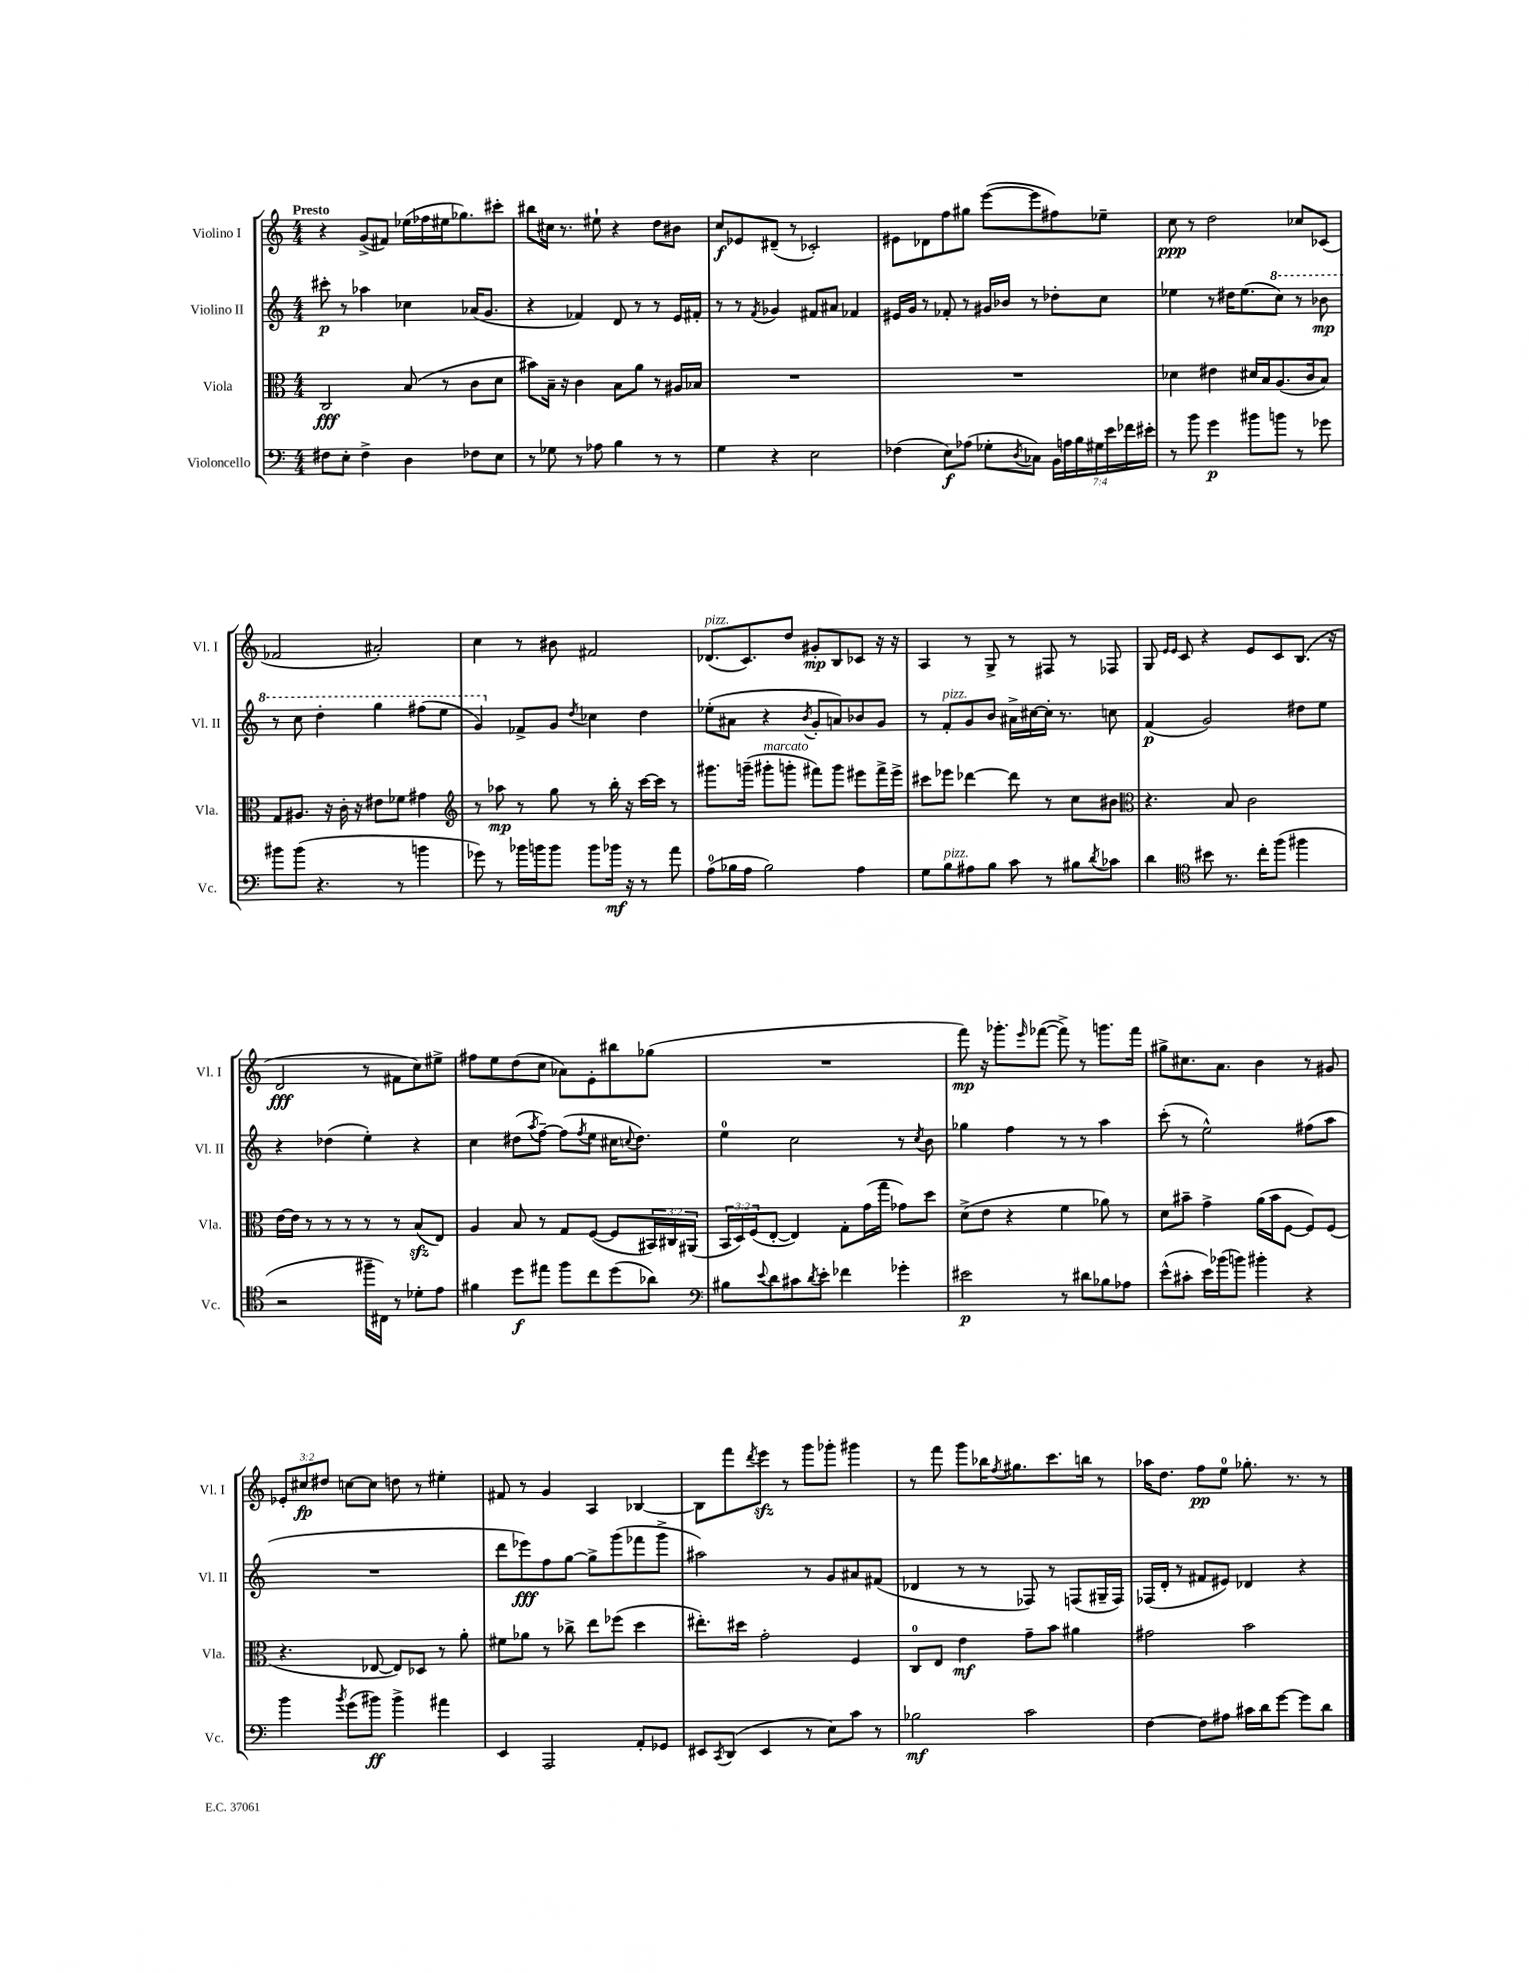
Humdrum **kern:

**kern	**dynam	**kern	**dynam	**kern	**dynam	**kern	**dynam
*part4	*part4	*part3	*part3	*part2	*part2	*part1	*part1
*staff4	*staff4	*staff3	*staff3	*staff2	*staff2	*staff1	*staff1
*I"Violoncello	*	*I"Viola	*	*I"Violino II	*	*I"Violino I	*
*I'Vc.	*	*I'Vla.	*	*I'Vl. II	*	*I'Vl. I	*
*clefF4	*	*clefC3	*	*clefG2	*	*clefG2	*
*k[]	*	*k[]	*	*k[]	*	*k[]	*
*M4/4	*	*M4/4	*	*M4/4	*	*M4/4	*
=1	=1	=1	=1	=1	=1	=1	=1
!	!	!	!	!	!	!LO:TX:a:B:t=Presto	!
8F#X\L	.	2C/	fff	8ccc#X'\	p	4r	.
8E'\J	.	.	.	8r	.	.	.
4F#^\	.	.	.	4aa-X\	.	(8g^/L	.
.	.	.	.	.	.	8f#X/J)	.
4D\	.	(8B/	.	4cc-X\	.	(16ee-X\LL	.
.	.	.	.	.	.	16ff-X\	.
.	.	8r	.	.	.	16ee#X\J	.
.	.	.	.	.	.	8.gg-X\)	.
8F-X\L	.	8c\L	.	(16a-X/KL	.	.	.
.	.	.	.	8.g/J	.	.	.
8E\J	.	8d\J	.	.	.	8ccc#X'\J	.
=2	=2	=2	=2	=2	=2	=2	=2
8r	.	8b#X\L)	.	4r	.	8bb#X\L	.
8G-X\	.	16B~\Jk	.	.	.	16cc#X\Jk	.
.	.	16r	.	.	.	8.r	.
8r	.	4c\	.	4f-X/)	.	.	.
8A-X\	.	.	.	.	.	8ee#X`\	.
4B\	.	8B\L	.	8d/	.	4r	.
.	.	8a\J	.	8r	.	.	.
8r	.	8r	.	8r	.	8dd\L	.
8r	.	16A#X/LL	.	16e/LL	.	8b#X\J	.
.	.	16B-X/JJ	.	16f#X'/JJ	.	.	.
=3	=3	=3	=3	=3	=3	=3	=3
4G\	.	1r	.	8r	.	8cc/L	f
.	.	.	.	8r	.	8e-X/	.
.	.	.	.	8qf/	.	.	.
4r	.	.	.	4g-X/	.	(8d#X~/J	.
.	.	.	.	.	.	8r	.
2E\	.	.	.	8f#X/L	.	2c-X'/)	.
.	.	.	.	8a#X/J	.	.	.
.	.	.	.	4f-X/	.	.	.
=4	=4	=4	=4	=4	=4	=4	=4
(4F-X\	.	1r	.	16e#X/LL	.	8e#X\L	.
.	.	.	.	16g/JJ	.	.	.
.	.	.	.	8r	.	8d-X\	.
8E\L)	f	.	.	8f-X'/	.	8ff\	.
(8A-X\J	.	.	.	8r	.	8gg#X\J	.
8G-X'\L	.	.	.	16g#X/LL	.	([8eee\L	.
.	.	.	.	16b-X/JJ	.	.	.
8qD/	.	.	.	.	.	.	.
8C-X\J)	.	.	.	8r	.	8eee\]	.
28BB\LL	.	.	.	8dd-X'\L	.	8ff#X\)	.
28An\	.	.	.	.	.	.	.
28B\	.	.	.	.	.	.	.
28G#X\	.	.	.	.	.	.	.
.	.	.	.	8cc\J	.	8ee-X~\J	.
28e\	.	.	.	.	.	.	.
28f-X\	.	.	.	.	.	.	.
28e#X'\JJ	.	.	.	.	.	.	.
=5	=5	=5	=5	=5	=5	=5	=5
8r	.	4d-X\	.	4ee-X\	.	8cc\	ppp
8b\	.	.	.	.	.	8r	.
4g\	p	4e#X\	.	8r	.	2dd\	.
.	.	.	.	16dd#X\KL	.	.	.
.	.	.	.	(8.ee-\	.	.	.
8b#X\L	.	16d#X/LL	.	.	.	.	.
.	.	16B/J	.	.	.	.	.
*	*	*	*	*8va	*	*	*
8bn\J	.	(8.A/	.	8ccc\J)	.	.	.
8r	.	.	.	8r	.	8cc-X/L	.
.	.	16c/k	.	.	.	.	.
8g-X\	.	8B/J)	.	8bb-X\	mp	(8c-X/J	.
!!LO:LB:g=z
=6	=6	=6	=6	=6	=6	=6	=6
8b#X\L	.	8G/L	.	8r	.	2f-X/	.
(8b#\J	.	8.A#X/J	.	8ccc\	.	.	.
4.r	.	.	.	4ddd'\	.	.	.
.	.	16r	.	.	.	.	.
.	.	16c'\	.	.	.	.	.
.	.	16r	.	.	.	.	.
.	.	8e#X\L	.	4ggg\	.	2a#X'/)	.
8r	.	8f-X\J	.	.	.	.	.
4bn\	.	4g#X\	.	(8fff#X\L	.	.	.
.	.	.	.	8eee\J	.	.	.
=7	=7	=7	=7	=7	=7	=7	=7
*	*	*clefG2	*	*	*	*	*
8g-X\)	.	8r	.	4gg/)	.	4cc\	.
8r	.	8aa-X\	mp	.	.	.	.
*	*	*	*	*X8va	*	*	*
16b-X\LL	.	8r	.	8f-X^/L	.	8r	.
16bn\J	.	.	.	.	.	.	.
8b\J	.	8gg\	.	8g/J	.	8b#X\	.
.	.	.	.	8qdd/	.	.	.
8b\L	.	8r	.	4cc-X\	.	2f#X/	.
16b-X\Jk	mf	16bb'\	.	.	.	.	.
16r	.	16r	.	.	.	.	.
8r	.	[16ccc\LL	.	4dd\	.	.	.
.	.	16ccc\JJ]	.	.	.	.	.
8a\	.	8r	.	.	.	.	.
=8	=8	=8	=8	=8	=8	=8	=8
!	!	!	!	!	!	!LO:TX:a:i:t=pizz.	!
(8A\L	.	8.ggg#X\L	.	(8ee-X'\L	.	(8.d-X/L	.
16B-X\L	.	.	.	8a#X\J	.	.	.
16A\JJ	.	(16gggn~\Jk	.	.	.	8.c/)	.
!	!	!LO:TX:a:i:t=marcato	!	!	!	!	!
2B-\)	.	8ggg#X'\L	.	4r	.	.	.
.	.	8gggn'\J	.	.	.	8dd/J	.
.	.	.	.	8qb/	.	.	.
.	.	8fff#X\L)	.	8g'/L	.	8g#X'/L	mp
.	.	8ggg\J	.	8an/)	.	8B/	.
4A\	.	8eee#X\L	.	8b-X/	.	8c-X/J	.
.	.	16fff#^\L	.	8g/J	.	16r	.
.	.	16eee#^\JJ	.	.	.	16r	.
=9	=9	=9	=9	=9	=9	=9	=9
8G\L	.	8ccc#X\L	.	8r	.	4A/	.
!	!	!	!	!LO:TX:a:i:t=pizz.	!	!	!
!LO:TX:a:i:t=pizz.	!	!	!	!	!	!	!
8B\	.	8eee-X\J	.	8f'/L	.	.	.
8A#X\	.	[4ddd-X\	.	8g/	.	8r	.
8B\J	.	.	.	8b/J	.	8G^/	.
8c\	.	8ddd-\]	.	16a#X^\LL	.	8r	.
.	.	.	.	[16cc#X\	.	.	.
8r	.	8r	.	16cc#'\JJ]	.	8F#X/	.
.	.	.	.	8.r	.	.	.
8B#X\L	.	8cc\L	.	.	.	8r	.
8qd/	.	.	.	.	.	.	.
8c-X\J	.	8b#X\J	.	8ccn\	.	8F-X/	.
=10	=10	=10	=10	=10	=10	=10	=10
*	*	*clefC3	*	*	*	*	*
4d\	.	4.r	.	(4f/	p	8G/	.
.	.	.	.	.	.	16qqe/LL	.
.	.	.	.	.	.	16qqe/JJ	.
.	.	.	.	.	.	8c/	.
*clefC4	*	*	*	*	*	*	*
8b#X\	.	.	.	2g/)	.	4r	.
8.r	.	8B/	.	.	.	.	.
.	.	2c\	.	.	.	8e/L	.
16cc'\KL	.	.	.	.	.	.	.
(8ff\J	.	.	.	.	.	8c/	.
4ff#X\	.	.	.	8dd#X\L	.	(8.B/J	.
.	.	.	.	8ee\J	.	.	.
.	.	.	.	.	.	16r	.
!!LO:LB:g=z
=11	=11	=11	=11	=11	=11	=11	=11
2r	.	[16e\LL	.	4r	.	2d/	fff
.	.	16e\JJ]	.	.	.	.	.
.	.	8r	.	.	.	.	.
.	.	8r	.	(4dd-X\	.	.	.
.	.	8r	.	.	.	.	.
16ff#X~\LL	.	8r	.	4ee'\)	.	8r	.
16C#X\JJ)	.	.	.	.	.	.	.
8r	.	8r	.	.	.	8f#X\L	.
8d-X'\L	.	(8Bzz/L	.	4r	.	8cc\)	.
8e\J	.	8E/J)	.	.	.	8ee#X^\J	.
=12	=12	=12	=12	=12	=12	=12	=12
4f#X\	.	4A/	.	4cc\	.	8ff#X\L	.
.	.	.	.	.	.	8ee\	.
8dd\L	f	8B/	.	(8dd#X\L	.	(8dd\	.
.	.	.	.	8qaa/	.	.	.
8ee#X\J	.	8r	.	[8ff~\J)	.	8cc\J	.
8ff\L	.	8G/L	.	(8ff\L]	.	8a-X\L)	.
.	.	.	.	8qff/	.	.	.
8cc\	.	([8F/J	.	8ee\J	.	8e'\	.
(8dd\	.	8F/L]	.	16cc#X\KL	.	8bb#X\	.
.	.	.	.	8qqccn/	.	.	.
.	.	.	.	8.dd#\J)	.	.	.
8a-X\J)	.	24BB#X/L)	.	.	.	(8gg-X\J	.
.	.	24C#X/	.	.	.	.	.
.	.	(24AA#X/JJ	.	.	.	.	.
=13	=13	=13	=13	=13	=13	=13	=13
*clefF4	*	*	*	*	*	*	*
8B#X\L	.	24BB/LL	.	4ee\	.	1r	.
.	.	24D/)	.	.	.	.	.
.	.	(24F/J	.	.	.	.	.
8qqe/	.	.	.	.	.	.	.
8d\	.	[8E'/J	.	.	.	.	.
8c#X\	.	4E/])	.	2cc\	.	.	.
8qd/	.	.	.	.	.	.	.
8e'\J	.	.	.	.	.	.	.
4f-X\	.	8G'\L	.	.	.	.	.
.	.	(16g\L	.	.	.	.	.
.	.	16gg\JJ	.	.	.	.	.
4g-X'\	.	8g-X\L)	.	8r	.	.	.
.	.	.	.	8qcc/	.	.	.
.	.	8dd\J	.	8b\	.	.	.
=14	=14	=14	=14	=14	=14	=14	=14
2e#X\	p	(8d^\L	.	4gg-X\	.	8fff\)	mp
.	.	8e\J	.	.	.	16r	.
.	.	.	.	.	.	8.ggg-X'\L	.
.	.	4r	.	4ff\	.	.	.
.	.	.	.	.	.	16qqeee/	.
.	.	.	.	.	.	([8fff-X\J	.
8r	.	4f\	.	8r	.	8fff-^\])	.
8d#X\L	.	.	.	8r	.	8r	.
8B-X\	.	8a-X\)	.	4aa\	.	8.gggn\L	.
8A-X\J	.	8r	.	.	.	.	.
.	.	.	.	.	.	16fff-\Jk	.
=15	=15	=15	=15	=15	=15	=15	=15
(8e^^\L	.	8d\L	.	(8ccc'\	.	8gg#X^\L	.
8c#X'\J	.	8b#X~\J	.	8r	.	8.cc#X\	.
16e\LL)	.	4g^\	.	2ee^^\)	.	.	.
(16b-X\J	.	.	.	.	.	8.a\J	.
8bn\J)	.	.	.	.	.	.	.
4b#X'\	.	(16a\LL	.	.	.	4b\	.
.	.	16b#\J	.	.	.	.	.
.	.	[8F\J	.	.	.	.	.
4r	.	8F/L])	.	(8ff#X\L	.	8r	.
.	.	(8F/J	.	8aa\J	.	8g#X/	.
!!LO:LB:g=z
=16	=16	=16	=16	=16	=16	=16	=16
4b\	.	4.r	.	1r	.	12e-X'/L	.
.	.	.	.	.	.	12cc#X/	fp
.	.	.	.	.	.	12dd#X/J	.
8qb/	.	.	.	.	.	.	.
(8g\L	.	.	.	.	.	[8ccn\L	.
8b#X\J)	ff	[8E-X/	.	.	.	8cc\J]	.
4b#^\	.	8E-/L])	.	.	.	8ddn\	.
.	.	8D-X/J	.	.	.	8r	.
4a#X\	.	8r	.	.	.	4ee#X'\	.
.	.	8a'\	.	.	.	.	.
=17	=17	=17	=17	=17	=17	=17	=17
4EE/	.	8f#X\L	.	8ddd\L	.	8f#X/	.
.	.	8a-X\J	.	8eee-X\)	fff	8r	.
2AAA/	.	8r	.	8ff\	.	4g/	.
.	.	8cc-X^\	.	[8gg\J	.	.	.
.	.	8ee\L	.	8gg^\L]	.	4A/	.
.	.	(8ff-X\J	.	(8ggg\	.	.	.
8AA'/L	.	4dd\	.	8fff-X\	.	[4B-X/	.
8GG-X/J	.	.	.	8ggg^\J	.	.	.
=18	=18	=18	=18	=18	=18	=18	=18
8EE#X/L	.	8.ee#X'\L)	.	2aa#X\)	.	8B-\L]	.
8qCC/	.	.	.	.	.	.	.
(8DD/J	.	.	.	.	.	8fff\	.
.	.	16dd#X\Jk	.	.	.	.	.
.	.	.	.	.	.	8qddd/	.
4EE#/	.	2g'\	.	.	.	8eeezz\J	.
.	.	.	.	.	.	8r	.
8r	.	.	.	8r	.	8ggg\L	.
8E\L)	.	.	.	8g/L	.	8ggg-X'\J	.
8c\J	.	4F/	.	8a#X/	.	4ggg#X\	.
8r	.	.	.	(8f#X/J	.	.	.
=19	=19	=19	=19	=19	=19	=19	=19
2B-X\	mf	8C/L	.	4d-X/	.	8r	.
.	.	8E/J	.	.	.	8fff\	.
.	.	4e\	mf	8r	.	8ggg\L	.
.	.	.	.	8r	.	16bb-X\K	.
.	.	.	.	.	.	8qff/	.
.	.	.	.	.	.	8.gg#X\	.
2c\	.	8g~\L	.	8F-X/)	.	.	.
.	.	8b\J	.	8r	.	8.ccc\	.
.	.	4a#X\	.	(8Fn/L	.	.	.
.	.	.	.	.	.	16bbn\Jk	.
.	.	.	.	16G#X~/L	.	8r	.
.	.	.	.	16F/JJ)	.	.	.
=20	=20	=20	=20	=20	=20	=20	=20
[4F\	.	2g#X\	.	(16F-X/LL	.	16aa-X\KL	.
.	.	.	.	16d'/JJ	.	8.dd\J	.
.	.	.	.	8r	.	.	.
8F\L]	.	.	.	8f#X/L	.	8ff\L	pp
8A#X\J	.	.	.	8e#X/J)	.	8ee\J	.
16c#X\LL	.	2b\	.	4d-X/	.	8.gg-X'\	.
16d\J	.	.	.	.	.	.	.
[8g\J	.	.	.	.	.	.	.
.	.	.	.	.	.	8.r	.
8g\L]	.	.	.	4r	.	.	.
8d\J	.	.	.	.	.	8r	.
==	==	==	==	==	==	==	==
*-	*-	*-	*-	*-	*-	*-	*-
